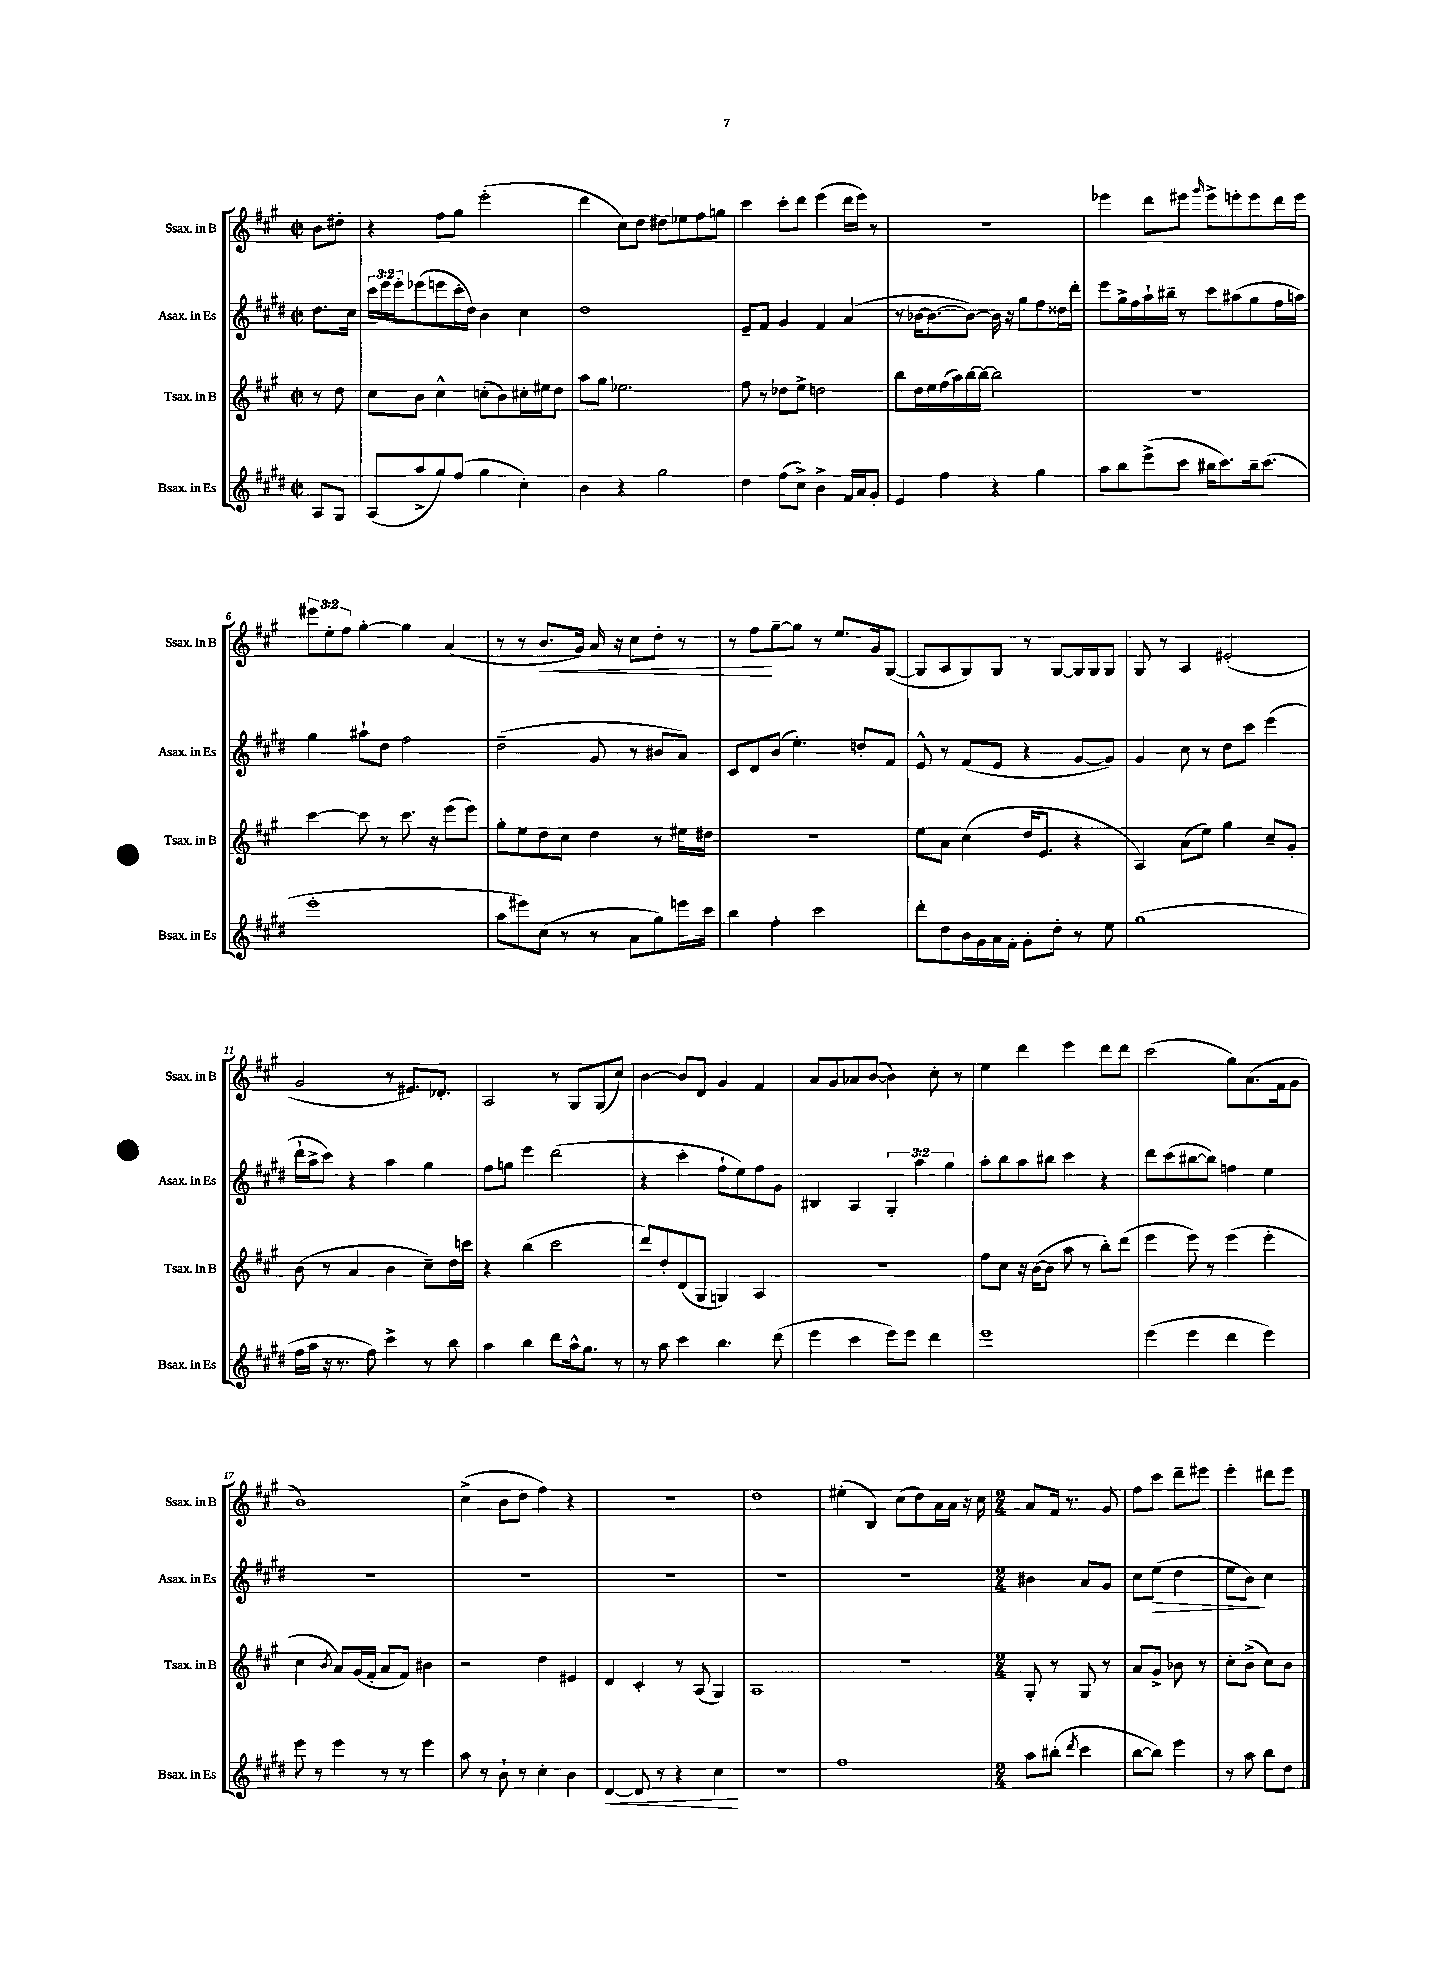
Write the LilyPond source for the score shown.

<<
\new StaffGroup <<
\new Staff = "s0" \with { instrumentName = "Ssax. in B" shortInstrumentName = "Ssax. in B" } {
    \clef treble \key a \major \defaultTimeSignature \time 2/2 \override Staff.TupletNumber.text = #tuplet-number::calc-fraction-text \partial 4
    b'8 dis''8-. |
    r4 fis''8 gis''8 e'''2-.( |
    d'''4 cis''8) d''8 dis''8 ees''8 fis''8 g''8 |
    cis'''4 cis'''8-. d'''8 e'''4( d'''16 e'''16) r8 |
    r1 |
    ees'''4 d'''8 eis'''8 \grace { gis'''16 } eis'''8-> e'''8-. e'''8 d'''16 e'''16 |
    \tuplet 3/2 { eis'''8 e''8-. fis''8 } gis''4~-. gis''4 a'4( |
    r8 r8 b'8.\< gis'16) a'16 r16 cis''8 d''8-. r8 |
    r8 fis''8\! gis''8~-- gis''8 r8 e''8. gis'16 gis8~( |
    gis8 a8 gis8) gis8 r8 gis8~ gis16 gis16 gis8 |
    gis8 r8 a4 eis'2-.( |
    gis'2 r8 eis'8.) des'8.-. |
    a2 r8 gis8 gis8( cis''8) |
    b'4~ b'8 d'8 gis'4 fis'4 |
    a'8 gis'8 aes'8 b'8~( b'4) cis''8-. r8 |
    e''4 d'''4 e'''4 d'''8 d'''8 |
    cis'''2( gis''8) a'8.( fis'16 gis'8 |
    b'1) |
    cis''4->( b'8 d''8 fis''4) r4 |
    R1 |
    d''1 |
    eis''4-.( b4) cis''8( d''8) a'16 a'16 r16 cis''16 |
    \numericTimeSignature \time 2/4 a'8 fis'16 r8. gis'8 |
    fis''8 cis'''8 d'''8-- eis'''8 |
    e'''4-. dis'''8 e'''8 \bar "|." |
}
\new Staff = "s1" \with { instrumentName = "Asax. in Es" shortInstrumentName = "Asax. in Es" } {
    \clef treble \key e \major \defaultTimeSignature \time 2/2 \override Staff.TupletNumber.text = #tuplet-number::calc-fraction-text \partial 4
    dis''8. cis''16 |
    \tuplet 3/2 { cis'''16 e'''16 e'''16-. } ees'''8( e'''8 cis'''16-. dis''16) b'4 cis''4 |
    dis''1 |
    e'8-- fis'8 gis'4 fis'4 a'4( |
    r8 bes'16~ bes'8.~ bes'8~) bes'16 r16 gis''8 fis''8 disis''16 dis'''16-. |
    e'''8 gis''16-> fis''16 a''16-! bis''16-- r8 cis'''8 ais''8( gis''8 fis''16 a''16) |
    gis''4 ais''8-! dis''8 fis''2 |
    dis''2--( gis'8 r8 bis'8 a'8) |
    cis'8 dis'8 b'8( e''4.-.) d''8-. fis'8 |
    e'8-^ r8 fis'8( e'8 r4 gis'8~ gis'8) |
    gis'4 cis''8 r8 dis''8 cis'''8 e'''4( |
    dis'''16-! a''16-> cis'''8) r4 a''4 gis''4 |
    fis''8 g''8 e'''4 dis'''2( |
    r4 cis'''4-. fis''8-! e''8) fis''8 gis'8 |
    bis4 a4 \tuplet 3/2 { gis4-. a''4 gis''4 } |
    a''8-. b''8 a''8 bis''8 cis'''4 r4 |
    dis'''8 cis'''8( bis''8~ bis''8) f''4 e''4 |
    R1 |
    R1 |
    R1 |
    R1 |
    R1 |
    \numericTimeSignature \time 2/4 bis'4 a'8 gis'8 |
    cis''8 e''8\>( dis''4 |
    e''8 b'8\!) cis''4 \bar "|." |
}
\new Staff = "s2" \with { instrumentName = "Tsax. in B" shortInstrumentName = "Tsax. in B" } {
    \clef treble \key a \major \defaultTimeSignature \time 2/2 \partial 4
    r8 d''8 |
    cis''8 b'8 cis''4-^ c''8-.( b'8) cis''16-. eis''16 d''8 |
    a''8 gis''8 ees''2. |
    fis''8 r8 des''8 e''8-> d''2 |
    b''8 d''16 e''16 fis''16( a''16) b''16~ b''16~ b''2 |
    r1 |
    cis'''4~ cis'''8 r8 cis'''8. r16 e'''8( e'''8) |
    gis''8-. e''8 d''8 cis''8 d''4 r8 eis''16 dis''16 |
    R1 |
    e''8 a'8 cis''4( d''16 e'8. r4 |
    a4) a'8( e''8) gis''4 cis''8-- gis'8-. |
    b'8( r8 a'4 b'4 cis''8--) d''16 c'''16 |
    r4 b''4( cis'''2 |
    d'''8) d''8-. d'8( gis8 g4) a4 |
    r1 |
    fis''8 cis''8 r16 b'16~( b'8 a''8 r8 b''8-.) d'''8( |
    e'''4 e'''8) r8 e'''4( e'''4-. |
    cis''4 \acciaccatura { b'8 } a'8) gis'16( fis'16-. a'8 fis'8) bis'4 |
    r2 d''4 eis'4 |
    d'4 cis'4-. r8 a8( gis4) |
    a1 |
    r1 |
    \numericTimeSignature \time 2/4 gis8-. r8 gis8 r8 |
    a'8 gis'8-> bes'8 r8 |
    cis''8-. b'8->( cis''8) b'8 \bar "|." |
}
\new Staff = "s3" \with { instrumentName = "Bsax. in Es" shortInstrumentName = "Bsax. in Es" } {
    \clef treble \key e \major \defaultTimeSignature \time 2/2 \partial 4
    a8 gis8 |
    a8( a''8-> gis''8) fis''8( gis''4 cis''4-.) |
    b'4 r4 gis''2 |
    dis''4 fis''8( cis''8->) b'4-> fis'16 a'16 gis'8-. |
    e'4 fis''4 r4 gis''4 |
    a''8 b''8 e'''8->( cis'''8 bis''16 cis'''8.) bis''16-- cis'''8.( |
    e'''1-. |
    a''8 eis'''8) cis''8( r8 r8 a'8 gis''8) e'''16 cis'''16 |
    b''4 fis''4-. cis'''2 |
    dis'''8-. dis''8 b'16 gis'16 a'16 fis'16-. gis'8-. dis''8-. r8 e''8 |
    gis''1( |
    fis''16 a''16 r16 r8. fis''8) cis'''4-> r8 b''8 |
    a''4 b''4 dis'''8 a''16-^ gis''8. r8 |
    r8 a''8 cis'''4 b''4. dis'''8( |
    e'''4 cis'''4 e'''8) e'''8 dis'''4 |
    e'''1 |
    e'''4( e'''4 dis'''4 e'''4) |
    e'''8 r8 e'''4 r8 r8 e'''4 |
    a''8 r8 b'8-! r8 cis''4-. b'4 |
    dis'4~\< dis'8 r8 r4 cis''4\! |
    r1 |
    fis''1 |
    \numericTimeSignature \time 2/4 a''8 bis''8-.( \acciaccatura { dis'''8 } cis'''4 |
    b''8~ b''8) e'''4 |
    r8 a''8 b''8 dis''8 \bar "|." |
}
>>
>>
